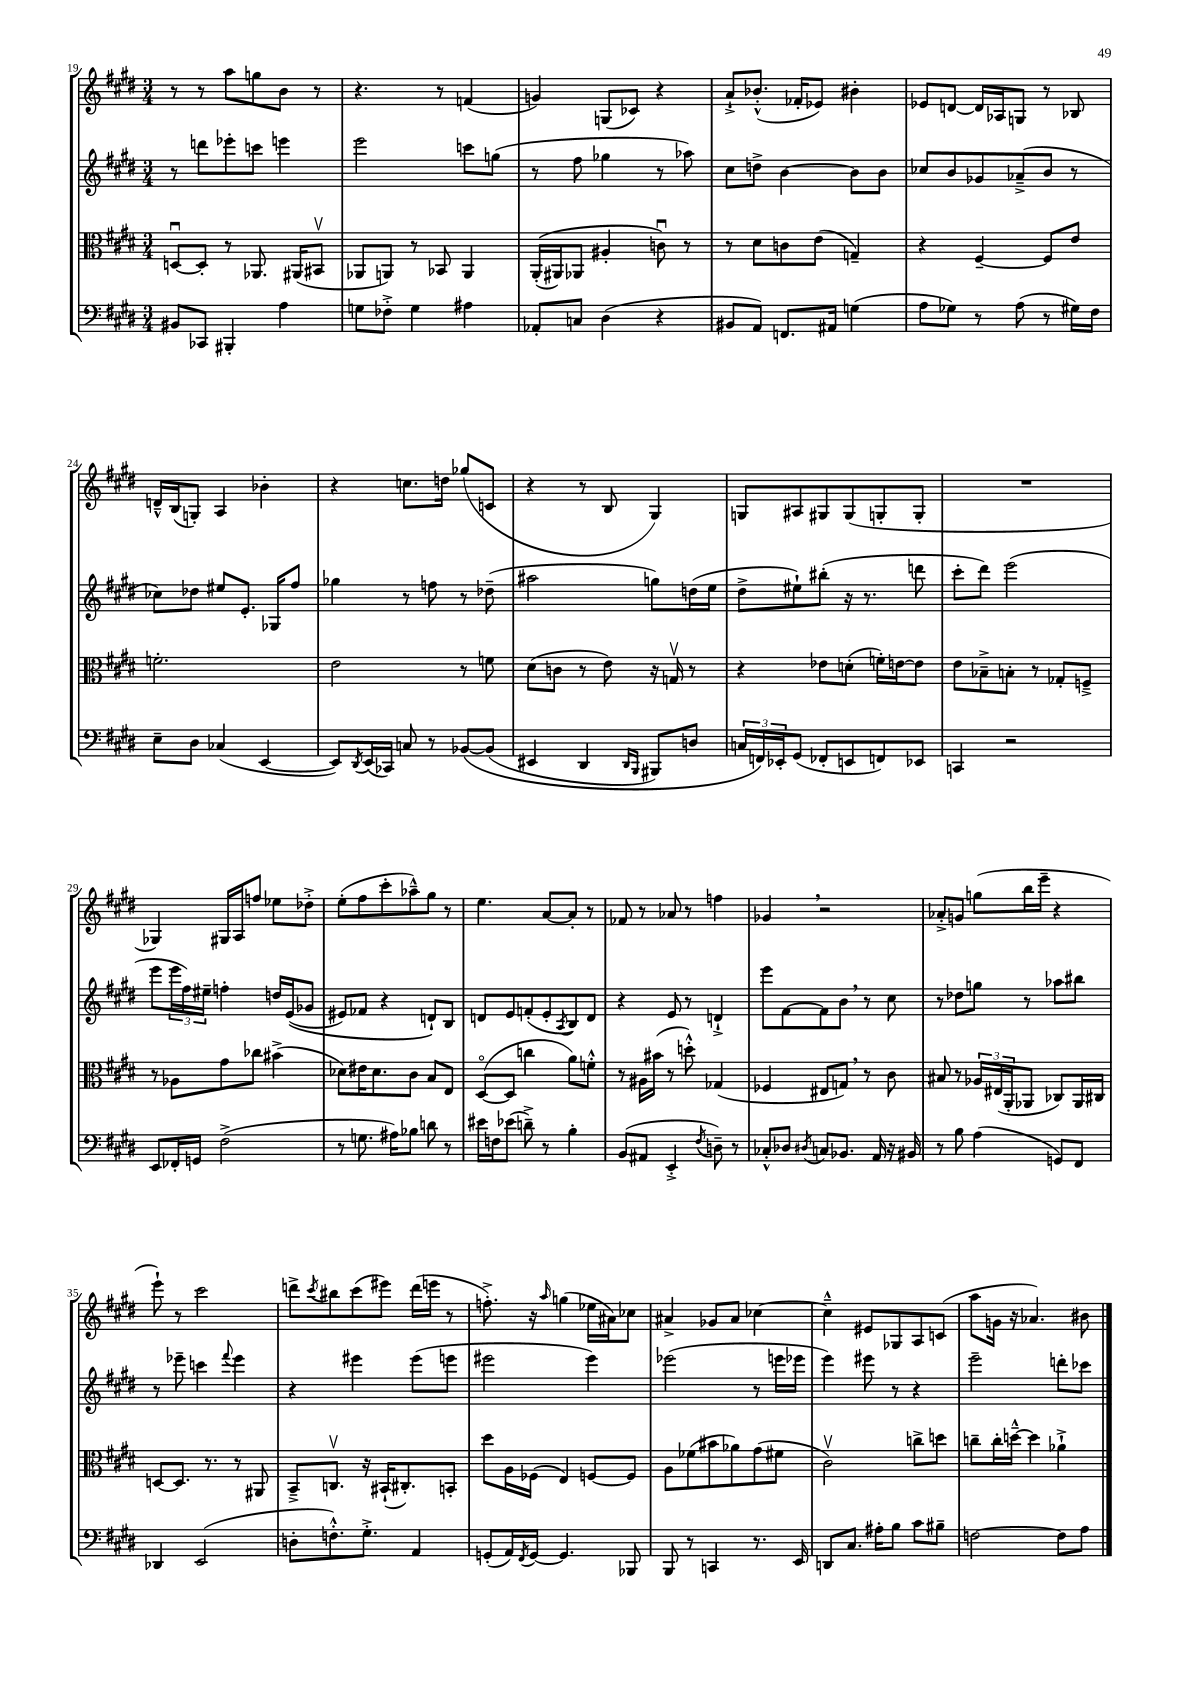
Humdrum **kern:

**kern	**kern	**kern	**kern
*staff4	*staff3	*staff2	*staff1
*clefF4	*clefC3	*clefG2	*clefG2
*k[f#c#g#d#]	*k[f#c#g#d#]	*k[f#c#g#d#]	*k[f#c#g#d#]
*M3/4	*M3/4	*M3/4	*M3/4
8BB#	[8Du	8r	8r
8CC-	8D']	8ddd	8r
4BBB#'	8r	8eee-'	8aa
.	8.AA-	8ccc	8gg
4A	.	4eee	8b
.	(16AA#	.	.
.	8BB#v	.	8r
=	=	=	=
8G	8AA-	2eee	4.r
8F-'^	8AA)	.	.
4G	8r	.	.
.	8BB-	.	8r
4A#	4AA	8ccc	(4f
.	.	(8gg	.
=	=	=	=
8AA-'	&((16AA'	8r	4g)
.	16AA#)	.	.
8C	8AA-	8ff#	.
(4D#	4A#'	4gg-	(8G
.	.	.	8c-)
4r	8cu&)	8r	4r
.	8r	8aa-)	.
=	=	=	=
8BB#	8r	8cc#	8a`^
8AA)	8d#	8dd^	(8.b-'^^
8.FF	8c	[4b	.
.	.	.	16f-'
.	(8e	.	8e-)
16AA#	.	.	.
(4G	4G~)	8b]	4b#'
.	.	8b	.
=	=	=	=
8A	4r	8cc-	8e-
8G-)	.	8b	[8d
8r	[4F#~	8g-	16d]
.	.	.	16A-
(8A	.	(8a-~^	8G
8r	8F#]	8b	8r
16G#)	8e	8r	8B-
16F#	.	.	.
=	=	=	=
8E~	2.f'	8cc-)	16d~^^
.	.	.	(16B
8D#	.	8dd-	8G')
(4C-	.	8ee#	4A
.	.	8.e'	.
[4EE	.	.	4b-'
.	.	16G-	.
.	.	8ff#	.
=	=	=	=
8EE])	2e	4gg-	4r
8qDD#	.	.	.
(16EE	.	.	.
16CC-)	.	.	.
8C	.	8r	8.cc
8r	.	8ff	.
.	.	.	16dd
&([8BB-	8r	8r	(8gg-
(8BB-]	8f	(8dd-~	8c
=	=	=	=
4EE#	(8d#	2aa#	4r
.	8c	.	.
4DD#	8r	.	8r
.	8e)	.	8B
16qqDD#	.	.	.
16qqBBB	.	.	.
8BBB#)	16r	8gg)	4G#)
.	16Gv	.	.
8D	8r	(16dd	.
.	.	16ee	.
=	=	=	=
24C	4r	8dd#^	8G
24FF&)	.	.	.
24EE-'	.	.	.
(8GG#	.	8ee#`)	8A#
8FF-'	8e-	(8bb#'	8G#
8EE	(8d'	16r	(8G#
.	.	8.r	.
8FF)	16f')	.	8G'
.	[16e	.	.
8EE-	8e]	8ddd	8G'
=	=	=	=
4CC	8e	8ccc#'	2.r
.	8B-~^	8ddd#)	.
2r	8B'	(2eee	.
.	8r	.	.
.	8G-'	.	.
.	8F~^	.	.
=	=	=	=
8EE	8r	8eee	4G-)
16FF-'	8A-	24eee	.
.	.	24ff#)	.
16GG	.	.	.
.	.	24ee#~	.
(2F#^	8g#	4ff'	16G#
.	.	.	16A
.	8cc-	.	8ff
.	(4b#^	16dd	8ee-
.	.	&((16e	.
.	.	8g-	8dd-'^
=	=	=	=
8r	8d-)	8e#)	(8ee'
8.G	16e#	8f-	8ff#
.	8.d-	.	.
.	.	4r	8ccc#'
16A#)	.	.	.
8B-	8c#	.	8aa-~^^)
8d	8B	8d`&)	8gg#
8r	8E	8B	8r
=	=	=	=
16e#	([8D#o	8d	4.ee
16F	.	.	.
(8e-	8D#]	8e	.
8d~^)	4cc	(8f'	.
8r	.	8e'	[8a
.	.	8qA	.
4B'	8a)	8B)	8a']
.	8f'^^	8d	8r
=	=	=	=
(8BB	8r	4r	8f-
8AA#	16A#	.	8r
.	(16b#	.	.
4EE'^	8r	8e	8a-
.	8dd'^^)	8r	8r
8qF#	.	.	.
8D~)	(4G-	4d`^	4ff
8r	.	.	.
=	=	=	=
8C-'^^	4F-	8eee	4g-
8D-	.	[8f#	.
8qD#	.	.	.
8C	8E#	8f#]	2r
8.BB-	8G)	8b	.
.	8r	8r	.
16AA	.	.	.
16r	8c#	8cc#	.
16BB#	.	.	.
=	=	=	=
8r	8B#	8r	8a-'^
8B	8r	8dd-	8g
(4A	24A-	8gg	(8gg
.	(24E#	.	.
.	24AA'	.	.
.	8AA-	8r	16bb
.	.	.	16eee~
8GG)	8C-)	8aa-	4r
8FF#	16AA-	8bb#	.
.	16C#	.	.
=	=	=	=
4DD-	[8D	8r	8eee`)
.	8.D]	8eee-~	8r
(2EE	.	4ccc	2ccc#
.	8.r	.	.
.	.	8qqfff#	.
.	8r	4eee-	.
.	8AA#	.	.
=	=	=	=
8D'	8BB~^	4r	8ddd^
.	.	.	8qccc#
8.F'^^)	8.Cv	.	8bb#
.	.	4eee#	(8ccc#
8.G#'^	16r	.	.
.	(16BB#`	.	8eee#)
.	8.C#')	.	.
4AA	.	(8eee#	(16ddd
.	.	.	16eee
.	8BB'	8eee	8r
=	=	=	=
(8GG'	8dd#	2eee#	8.ff'^)
16AA)	16A	.	.
8qFF#	.	.	.
[16GG	(16F-	.	16r
.	.	.	16qqaa
4.GG]	4E)	.	(4gg
.	[8F	4eee#)	16ee-
.	.	.	16a#)
8BBB-	8F]	.	8cc-
=	=	=	=
8BBB	8A	(2eee-	4a#^
8r	(8f-	.	.
4CC	8b#	.	8g-
.	8a-)	.	8a#
8.r	(8g#	8r	[4cc-
.	8f#	16eee	.
16EE	.	16eee-	.
=	=	=	=
8DD	2c#v)	4eee)	4cc-~^^]
8.C#	.	.	.
.	.	8eee#	8e#
16A#'	.	.	.
8B	.	8r	8G-
8c#	8cc^	4r	8A
8B#~	8dd	.	(8c
=	=	=	=
[2F	8cc~	2eee~	8aa
.	16cc'	.	16g
.	[16dd~^^	.	16r
.	4dd]	.	4.a-)
8F]	4a-`^	8ddd'	.
8A	.	8ccc-	8b#
==	==	==	==
*-	*-	*-	*-
